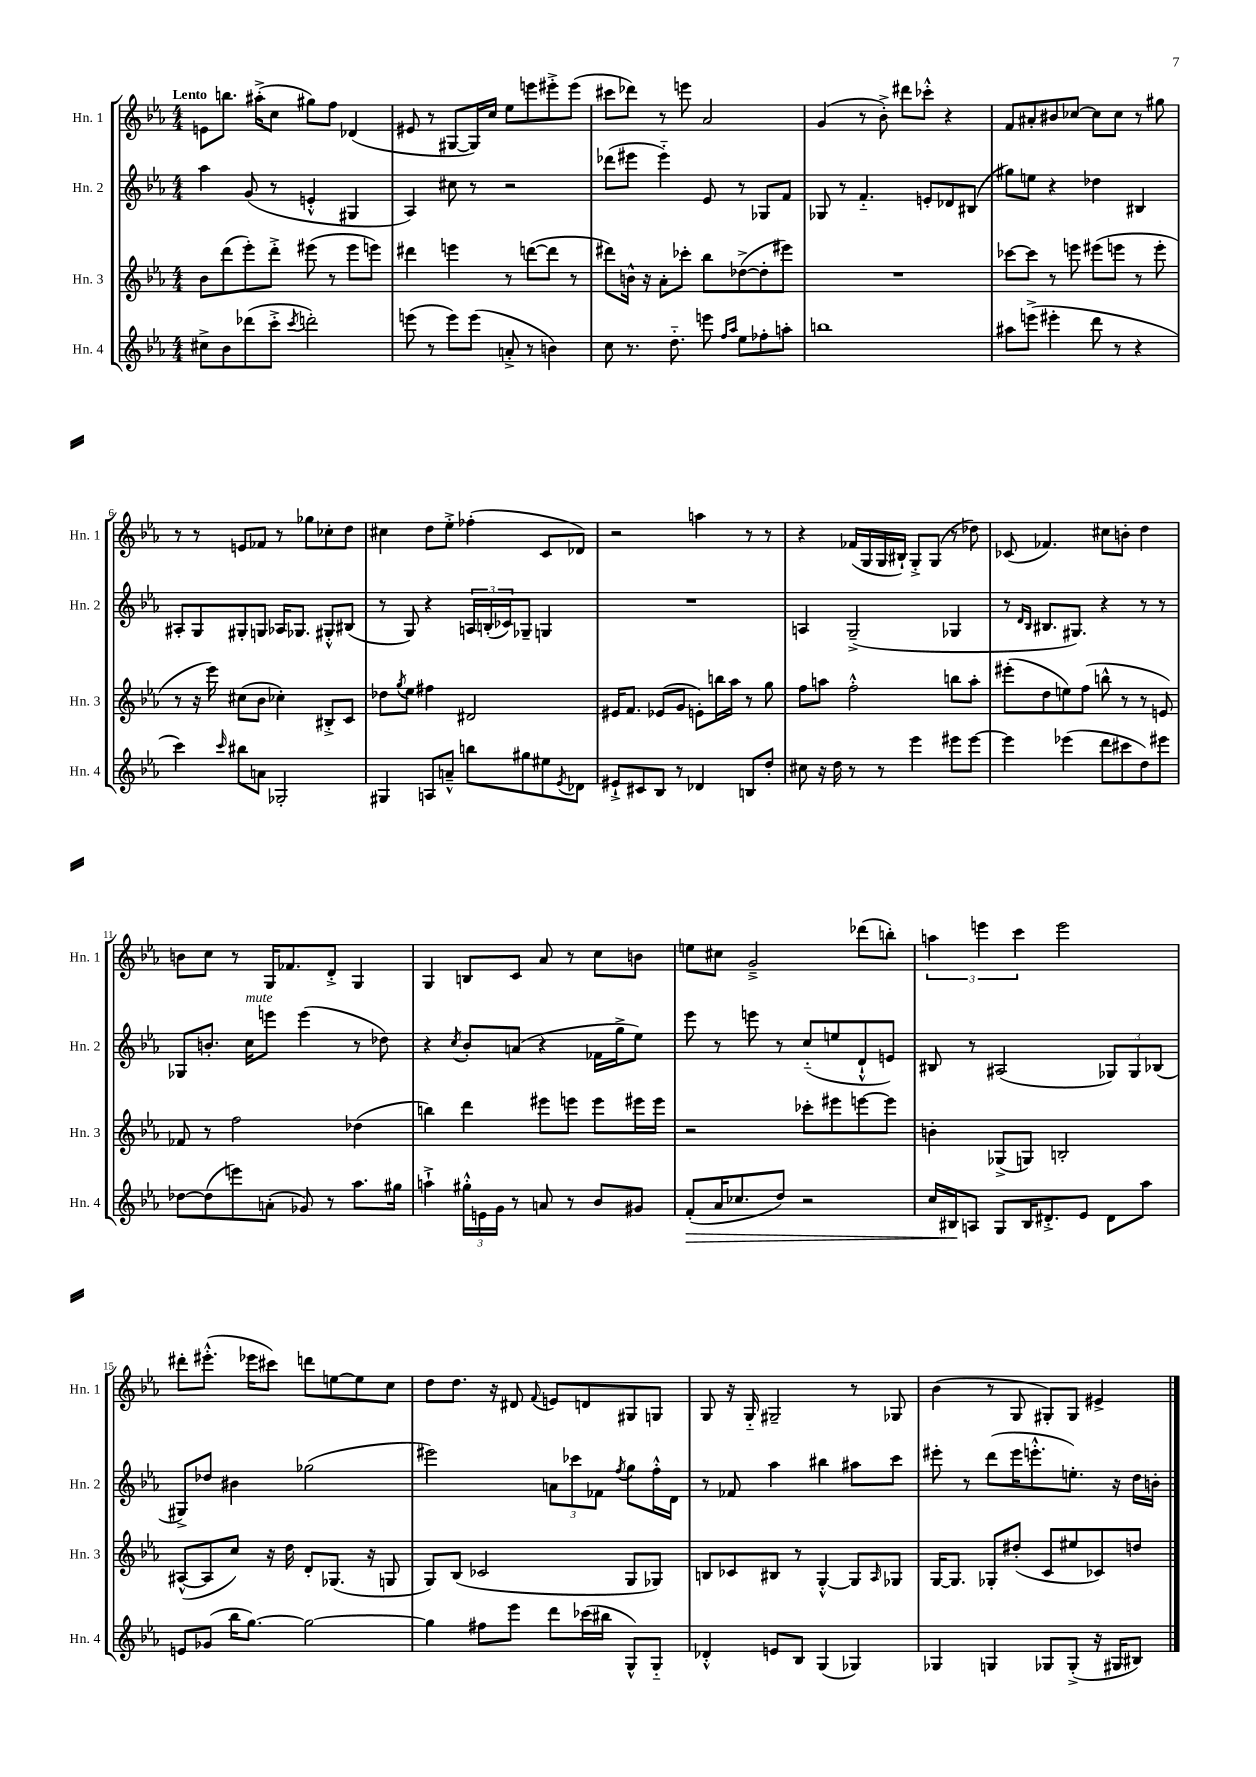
<<
\new StaffGroup <<
\new Staff = "s0" \with { instrumentName = "Hn. 1" shortInstrumentName = "Hn. 1" } {
    \clef treble \key ees \major \numericTimeSignature \time 4/4 \tempo "Lento"
    e'8 b''8. ais''16-.->( c''8 gis''8) f''8 des'4( |
    eis'8 r8 gis8~ gis16) c''16 ees''8 e'''8 eis'''8-.-> eis'''8( |
    cis'''8 des'''8) r8 e'''8 aes'2 |
    g'4( r8 bes'8-.->) dis'''8 ces'''8-.-^ r4 |
    f'8 ais'8-. bis'8 ces''8~ ces''8 ces''8 r8 gis''8 |
    r8 r8 e'8 fes'8 r8 ges''8 ces''8-. d''8 |
    cis''4 d''8 ees''8-.-> fes''4-.( c'8 des'8) |
    r2 a''4 r8 r8 |
    r4 fes'16( g16 g16 bis16-!) g8-.-> g8( r8 des''8) |
    ces'8( fes'4.) cis''8 b'8-. d''4 |
    b'8 c''8 r8 g16 fes'8. d'8-.-> g4 |
    g4 b8 c'8 aes'8 r8 c''8 b'8 |
    e''8 cis''8 g'2---> des'''8( b''8-.) |
    \tuplet 3/2 { a''4 e'''4 c'''4 } e'''2 |
    dis'''8-. eis'''8.-.-^( ees'''16 cis'''8) d'''8 e''8~ e''8 c''8 |
    d''8 d''8. r16 dis'8 \appoggiatura { f'8 } e'8 d'8 gis8 g8 |
    g8 r16 g16-_ gis2-- r8 ges8 |
    bes'4( r8 g8 gis8-.) gis8 eis'4-> \bar "|." |
}
\new Staff = "s1" \with { instrumentName = "Hn. 2" shortInstrumentName = "Hn. 2" } {
    \clef treble \key ees \major \numericTimeSignature \time 4/4
    aes''4 g'8( r8 e'4-.-^ gis4 |
    aes4) cis''8 r8 r2 |
    des'''8( eis'''8 eis'''4-_) ees'8 r8 ges8 f'8 |
    ges8 r8 f'4.-_ e'8-. des'8 bis8( |
    gis''8) e''8 r4 des''4 bis4 |
    ais8-. g8 gis8-. g8 aes16 ges8. gis8-.-^ bis8( |
    r8 g8) r4 \tuplet 3/2 { a16 b16-.( ces'16) } ges8-- g4 |
    R1 |
    a4 g2--->( ges4 |
    r8 \grace { d'16 bes16 } bis8. gis8.) r4 r8 r8 |
    ges8 b'8.-. c''16^\markup { \italic "mute" } e'''8 e'''4( r8 des''8) |
    r4 \acciaccatura { c''8 } bes'8-. a'8( r4 fes'16 g''16-> ees''8) |
    ees'''8 r8 e'''8 r8 c''8-_( e''8 d'8-!-^ e'8) |
    bis8 r8 ais2( \tuplet 3/2 { ges8) ges8 bes8( } |
    gis8->) des''8 bis'4 ges''2( |
    eis'''2) \tuplet 3/2 { a'8 ces'''8 fes'8 } \acciaccatura { f''8 } g''8 f''16-.-^ d'16 |
    r8 fes'8 aes''4 bis''4 ais''8 c'''8 |
    eis'''8-. r8 d'''8( eis'''16 e'''8.-.-^ e''8.-.) r16 d''16 b'16-. \bar "|." |
}
\new Staff = "s2" \with { instrumentName = "Hn. 3" shortInstrumentName = "Hn. 3" } {
    \clef treble \key ees \major \numericTimeSignature \time 4/4
    bes'8 d'''8( ees'''8-.) d'''8-.-> eis'''8( r8 eis'''8 e'''8) |
    dis'''4 e'''4 r8 d'''8~( d'''8 r8 |
    dis'''8) b'16-^ r16 aes'8-. ces'''8-. bes''8 des''8~->( des''8-. eis'''8) |
    R1 |
    ces'''8~ ces'''8 r8 e'''8 eis'''8( e'''8 r8 e'''8-. |
    r8 r16 ees'''16) cis''8( bes'8 ces''4-.) bis8-.-> c'8 |
    des''8 \acciaccatura { g''8 } ees''8 fis''4 dis'2 |
    eis'16 f'8. ees'8( g'8 e'8-.) b''16 aes''16 r8 g''8 |
    f''8 a''8 f''2-.-^ b''8 a''8-. |
    eis'''8-.( d''8 e''8) f''8( b''8-^ r8 r8 e'8) |
    fes'8 r8 f''2 des''4( |
    b''4) d'''4 eis'''8 e'''8 e'''8 eis'''16 eis'''16 |
    r2 ces'''8-. eis'''8 e'''8~ e'''8 |
    b'4-. ges8->( g8) b2-. |
    ais8~-^( ais8 c''8) r16 d''16 d'8-. ges8.( r16 g8 |
    g8) bes8( ces'2 g8 ges8) |
    b8 ces'8 bis8 r8 g4~-.-^ g8 \grace { aes16 } ges8 |
    g16~ g8. ges8-. dis''8-.( c'8 eis''8 ces'8) d''8 \bar "|." |
}
\new Staff = "s3" \with { instrumentName = "Hn. 4" shortInstrumentName = "Hn. 4" } {
    \clef treble \key ees \major \numericTimeSignature \time 4/4
    cis''8-> bes'8 des'''8( c'''8-.-> \acciaccatura { c'''8 } d'''2-.) |
    e'''8( r8 e'''8) e'''8( a'8-.-> r8 b'4) |
    c''8 r8. d''8.-_ e'''8 \grace { f''16 aes''16 } ees''8 fes''8-. a''8-. |
    b''1 |
    ais''8 e'''8->( eis'''4-. d'''8 r8 r4 |
    c'''4) \grace { c'''16 } bis''8 a'8 ges2-. |
    gis4 a8 a'8---^ b''8 gis''8 eis''8 \acciaccatura { ees'8 } des'8 |
    eis'8-!-> cis'8 bes8 r8 des'4 b8 d''8-. |
    cis''8 r16 d''16 r8 r8 ees'''4 eis'''8 eis'''8~ |
    eis'''4 ees'''4( d'''8 cis'''8 d''8) eis'''8 |
    des''8~ des''8( e'''8) a'8-.( ges'8) r8 aes''8. gis''16 |
    a''4-!-> \tuplet 3/2 { gis''16-.-^ e'16 g'16 } r8 a'8 r8 bes'8 gis'8 |
    f'8-.\>( aes'16 ces''8. d''8) r2 |
    c''16 bis16\! a8 g8 bis16 dis'8.-.-> ees'8 dis'8 aes''8 |
    e'8 ges'8( bes''16 g''8.~) g''2~ |
    g''4 fis''8 ees'''8 d'''8 ces'''16( bis''16 g8-^) g8-_ |
    des'4-.-^ e'8 bes8 g4( ges4) |
    ges4 g4 ges8 ges8-.->( r16 gis16 bis8) \bar "|." |
}
>>
>>
